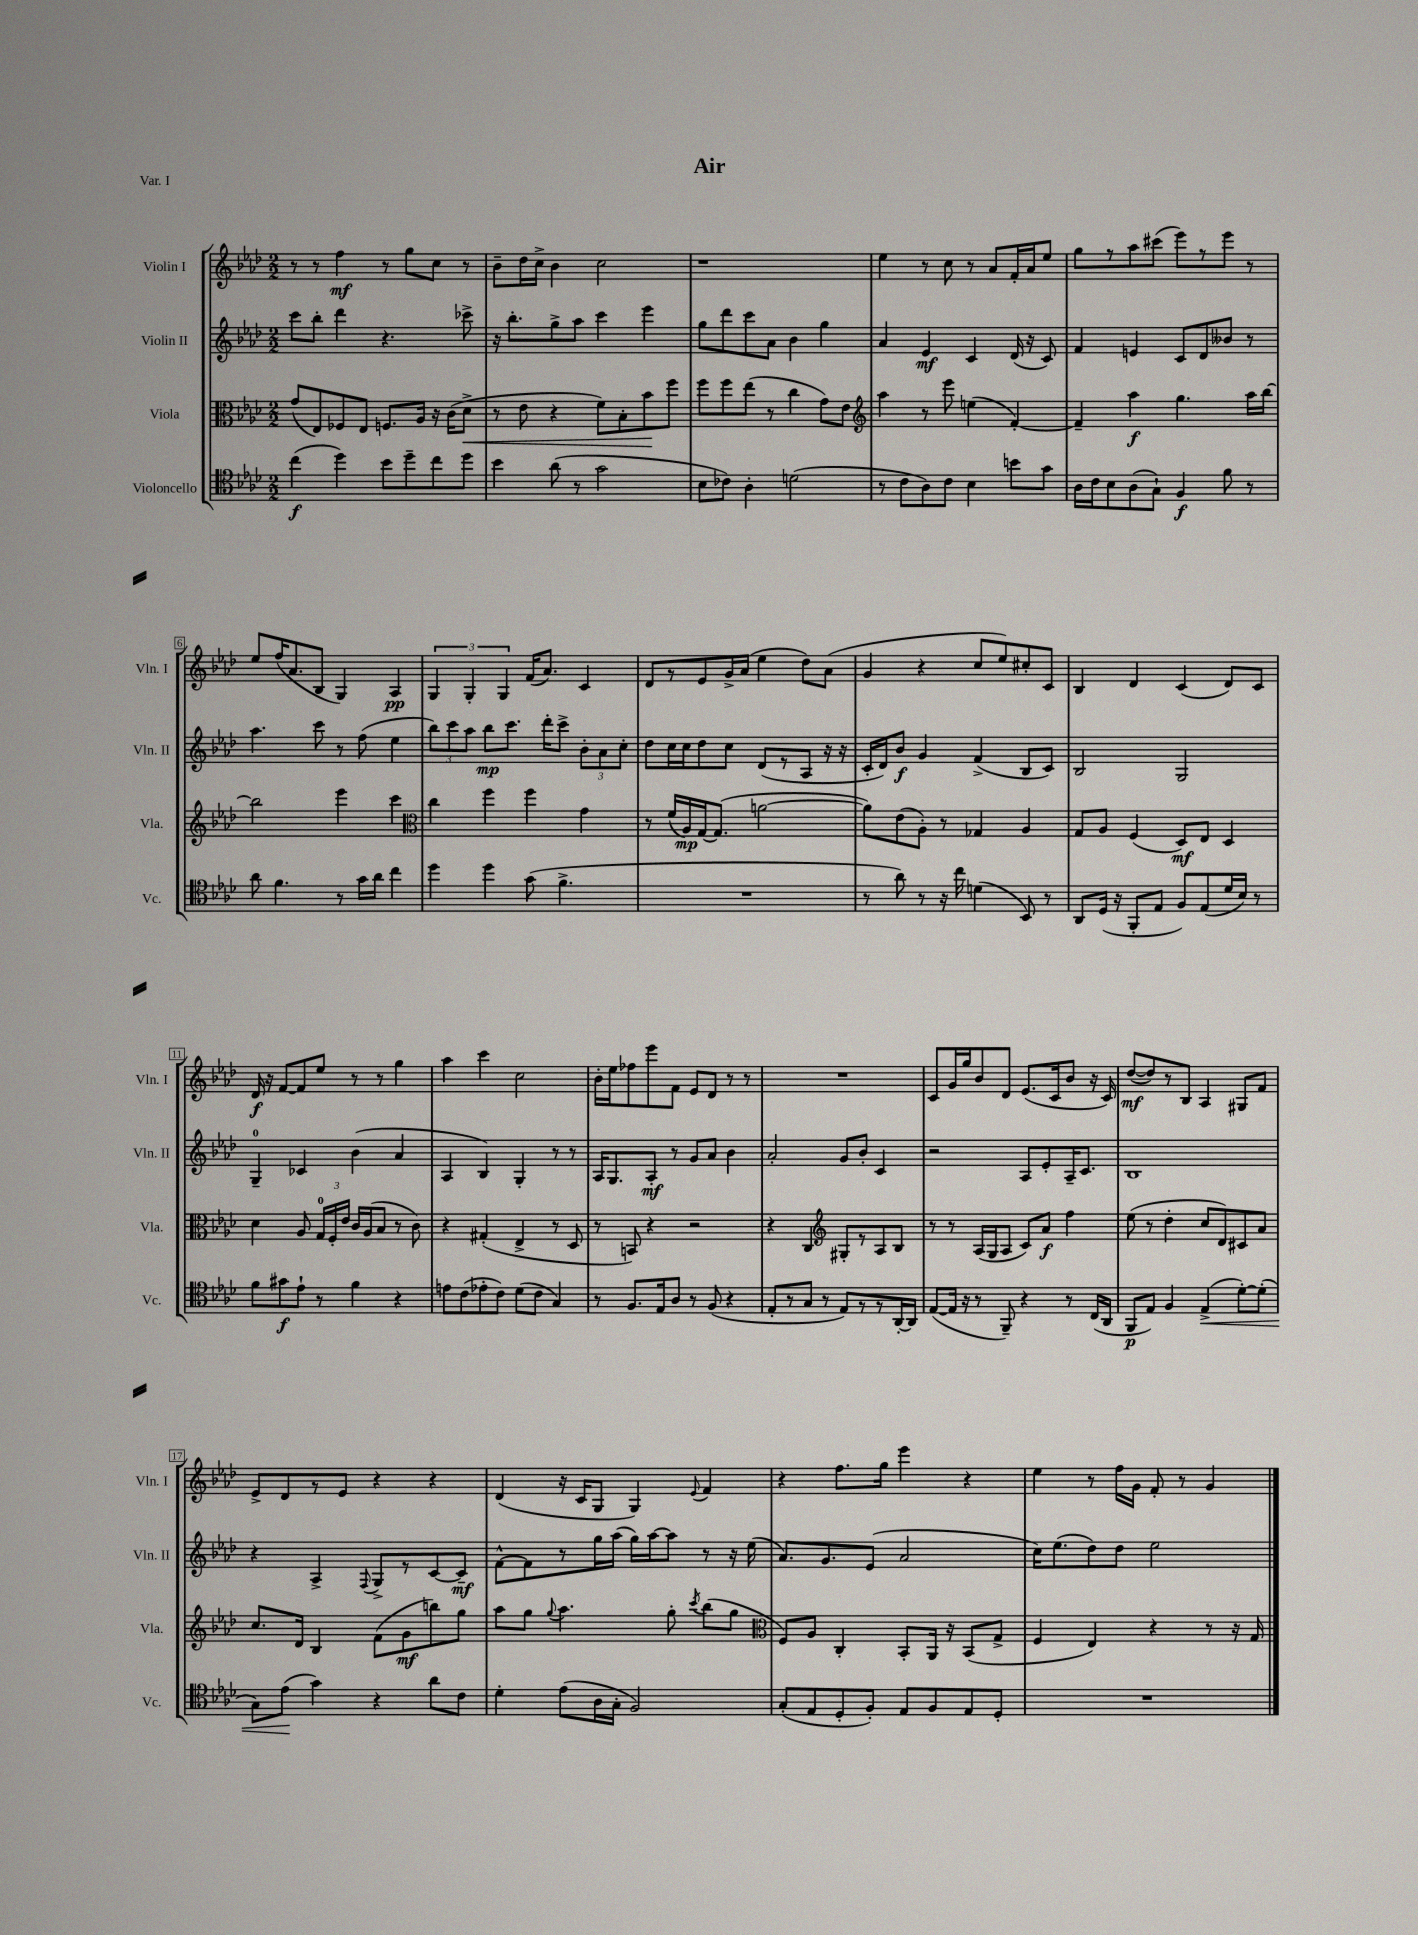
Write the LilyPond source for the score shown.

\header { title = "Air" piece = "Var. I" }
<<
\new StaffGroup <<
\new Staff = "s0" \with { instrumentName = "Violin I" shortInstrumentName = "Vln. I" } {
    \clef treble \key aes \major \numericTimeSignature \time 2/2
    \autoBeamOff r8 r8 f''4\mf r8 g''8[ c''8] r8 |
    bes'8[-- des''16 c''16]-> bes'4 c''2 |
    r1 |
    ees''4 r8 c''8 r8 aes'8[ f'16-. aes'16 ees''8] |
    g''8[ r8 aes''8 cis'''8]( ees'''8[) r8 ees'''8] r8 |
    ees''8[ f''16( aes'8. bes8] g4) aes4\pp |
    \tuplet 3/2 { g4 g4-. g4 } f'16[( aes'8.]) c'4 |
    des'8[ r8 ees'8 g'16-> aes'16]( ees''4 des''8[) aes'8]( |
    g'4 r4 c''8[ ees''8) cis''8-. c'8] |
    bes4 des'4 c'4( des'8[) c'8] |
    des'16\f r16 f'8[~ f'8 ees''8] r8 r8 g''4 |
    aes''4 c'''4 c''2 |
    bes'16[-. ees''16 fes''8 ees'''8 f'8] ees'8[ des'8] r8 r8 |
    R1 |
    c'8[ g'16 g''16 bes'8 des'8] ees'8.[( c'16 bes'8] r16 c'16) |
    des''8[~\mf( des''8) r8 bes8] aes4 gis8[ f'8] |
    ees'8[-> des'8 r8 ees'8] r4 r4 |
    des'4( r16 c'16[ g8] g4) \appoggiatura { ees'8 } f'4 |
    r4 f''8.[ g''16] ees'''4 r4 |
    ees''4 r8 f''16[ g'16] f'8-. r8 g'4 \bar "|." |
}
\new Staff = "s1" \with { instrumentName = "Violin II" shortInstrumentName = "Vln. II" } {
    \clef treble \key aes \major \numericTimeSignature \time 2/2
    \autoBeamOff c'''8[ bes''8]-. des'''4 r4. ces'''8-> |
    r16 bes''8.[-. g''8-> aes''8] c'''4 ees'''4 |
    g''8[ des'''8 c'''8 aes'8] bes'4 g''4 |
    aes'4 ees'4\mf c'4 des'16( r16 c'8) |
    f'4 e'4 c'8[ des'8 beses'8] r8 |
    aes''4. c'''8 r8 f''8( ees''4 |
    \tuplet 3/2 { bes''8[) c'''8 aes''8] } bes''8[\mp c'''8.] des'''16[-. c'''8]-> \tuplet 3/2 { bes'8[-. aes'8 c''8]-. } |
    des''8[ c''16 c''16 des''8 c''8] des'8[( r8 aes8] r16 r16 |
    c'16[-. des'16) bes'8]\f g'4 f'4->( bes8[ c'8]) |
    bes2 g2 |
    g4-0-- ces'4 bes'4( aes'4 |
    aes4 bes4) g4-. r8 r8 |
    aes16[ g8. aes8]-.\mf r8 g'8[ aes'8] bes'4 |
    aes'2-. g'8[ bes'8]-. c'4 |
    r2 aes8[ ees'8-. aes16-- c'8.] |
    bes1 |
    r4 aes4-> \appoggiatura { f8 } g8[-> r8 c'8~ c'8]--\mf |
    f'8[~-^ f'8 r8 g''16 aes''16]( g''16[) aes''16~ aes''8] r8 r16 ees''16( |
    aes'8.[) g'8. ees'8]( aes'2 |
    c''16[) ees''8.( des''8) des''8] ees''2 \bar "|." |
}
\new Staff = "s2" \with { instrumentName = "Viola" shortInstrumentName = "Vla." } {
    \clef alto \key aes \major \numericTimeSignature \time 2/2
    \autoBeamOff g'8[( ees8) fes8 ees8] f8.[ aes16] r16 c'16[( des'8]->\< |
    r8 ees'8 r4 f'8[) bes8-. bes'8\! f''8] |
    f''8[ f''8 ees''8]( r8 c''4 g'8[) ees'8] |
    \clef treble aes''4 r8 ees'''8 e''4( f'4~-.) |
    f'4-- aes''4\f g''4. aes''16[ bes''16]~ |
    bes''2 ees'''4 c'''4 |
    \clef alto c''4 f''4 f''4 g'4 |
    r8 f'16[( aes16\mp) g16~ g8.]( a'2~ |
    a'8[) ees'8( aes8]-.) r8 ges4 aes4 |
    g8[ aes8] f4( des8[\mf) ees8] des4 |
    des'4 aes8 \tuplet 3/2 { g16[-0 f16-. ees'16] } c'16[ aes16( bes8] r8 c'8) |
    r4 gis4-.( ees4-> r8 des8 |
    r8 b,8) r4 r2 |
    r4 c4 \clef treble gis8[-. r8 aes8 bes8] |
    r8 r8 aes16[( g16 aes8] c'8[) aes'8]\f f''4 |
    ees''8( r8 des''4-. c''8[ des'8) cis'8 aes'8] |
    c''8.[ des'16] bes4 f'8[( g'8\mf b''8) g''8] |
    aes''8[ g''8] \appoggiatura { g''8 } aes''4. g''8-. \acciaccatura { c'''8 } bes''8[( g''8] |
    \clef alto f8[) aes8] c4-. bes,8[-. aes,16] r16 bes,8[( g8]-> |
    f4 ees4) r4 r8 r16 g16 \bar "|." |
}
\new Staff = "s3" \with { instrumentName = "Violoncello" shortInstrumentName = "Vc." } {
    \clef tenor \key aes \major \numericTimeSignature \time 2/2
    \autoBeamOff c''4\f( des''4) bes'8[ des''8-- c''8 des''8] |
    bes'4 aes'8( r8 g'2 |
    bes8[ ces'8]) aes4-. d'2( |
    r8 c'8[ aes8) c'8] bes4 b'8[ g'8] |
    aes16[ c'16 bes8 aes8( g8]-!) f4\f f'8 r8 |
    aes'8 f'4. r8 g'16[ aes'16] c''4 |
    des''4 des''4 g'8( f'4.-> |
    R1 |
    r8 aes'8) r8 r16 c''16 d'4( bes,8) r8 |
    aes,8[ des16]( r16 f,8[-. ees8] f8[) ees8( des'16 bes16]) r8 |
    f'8[ gis'8\f ees'8]-! r8 f'4 r4 |
    e'8[ c'8( ees'8-. c'8]) des'8[( c'8] g4) |
    r8 f8.[ ees16 aes8] r8 f8( r4 |
    ees8[-. r8 g8] r8 ees8[) r8 r8 aes,16~-. aes,16] |
    ees8[~( ees16] r16 r8 f,8--) r4 r8 c16[( aes,16] |
    f,8[\p ees8]) f4 ees4->\<( des'8[~-.) des'8]-.( |
    g8[) ees'8]\!( g'4) r4 aes'8[ c'8] |
    des'4-. ees'8[( aes16 g16]-. f2) |
    g8[-.( ees8 des8-. f8]-.) ees8[ f8 ees8 des8]-. |
    R1 \bar "|." |
}
>>
>>
\layout { \context { \Score \override BarNumber.stencil = #(make-stencil-boxer 0.1 0.3 ly:text-interface::print) } }
